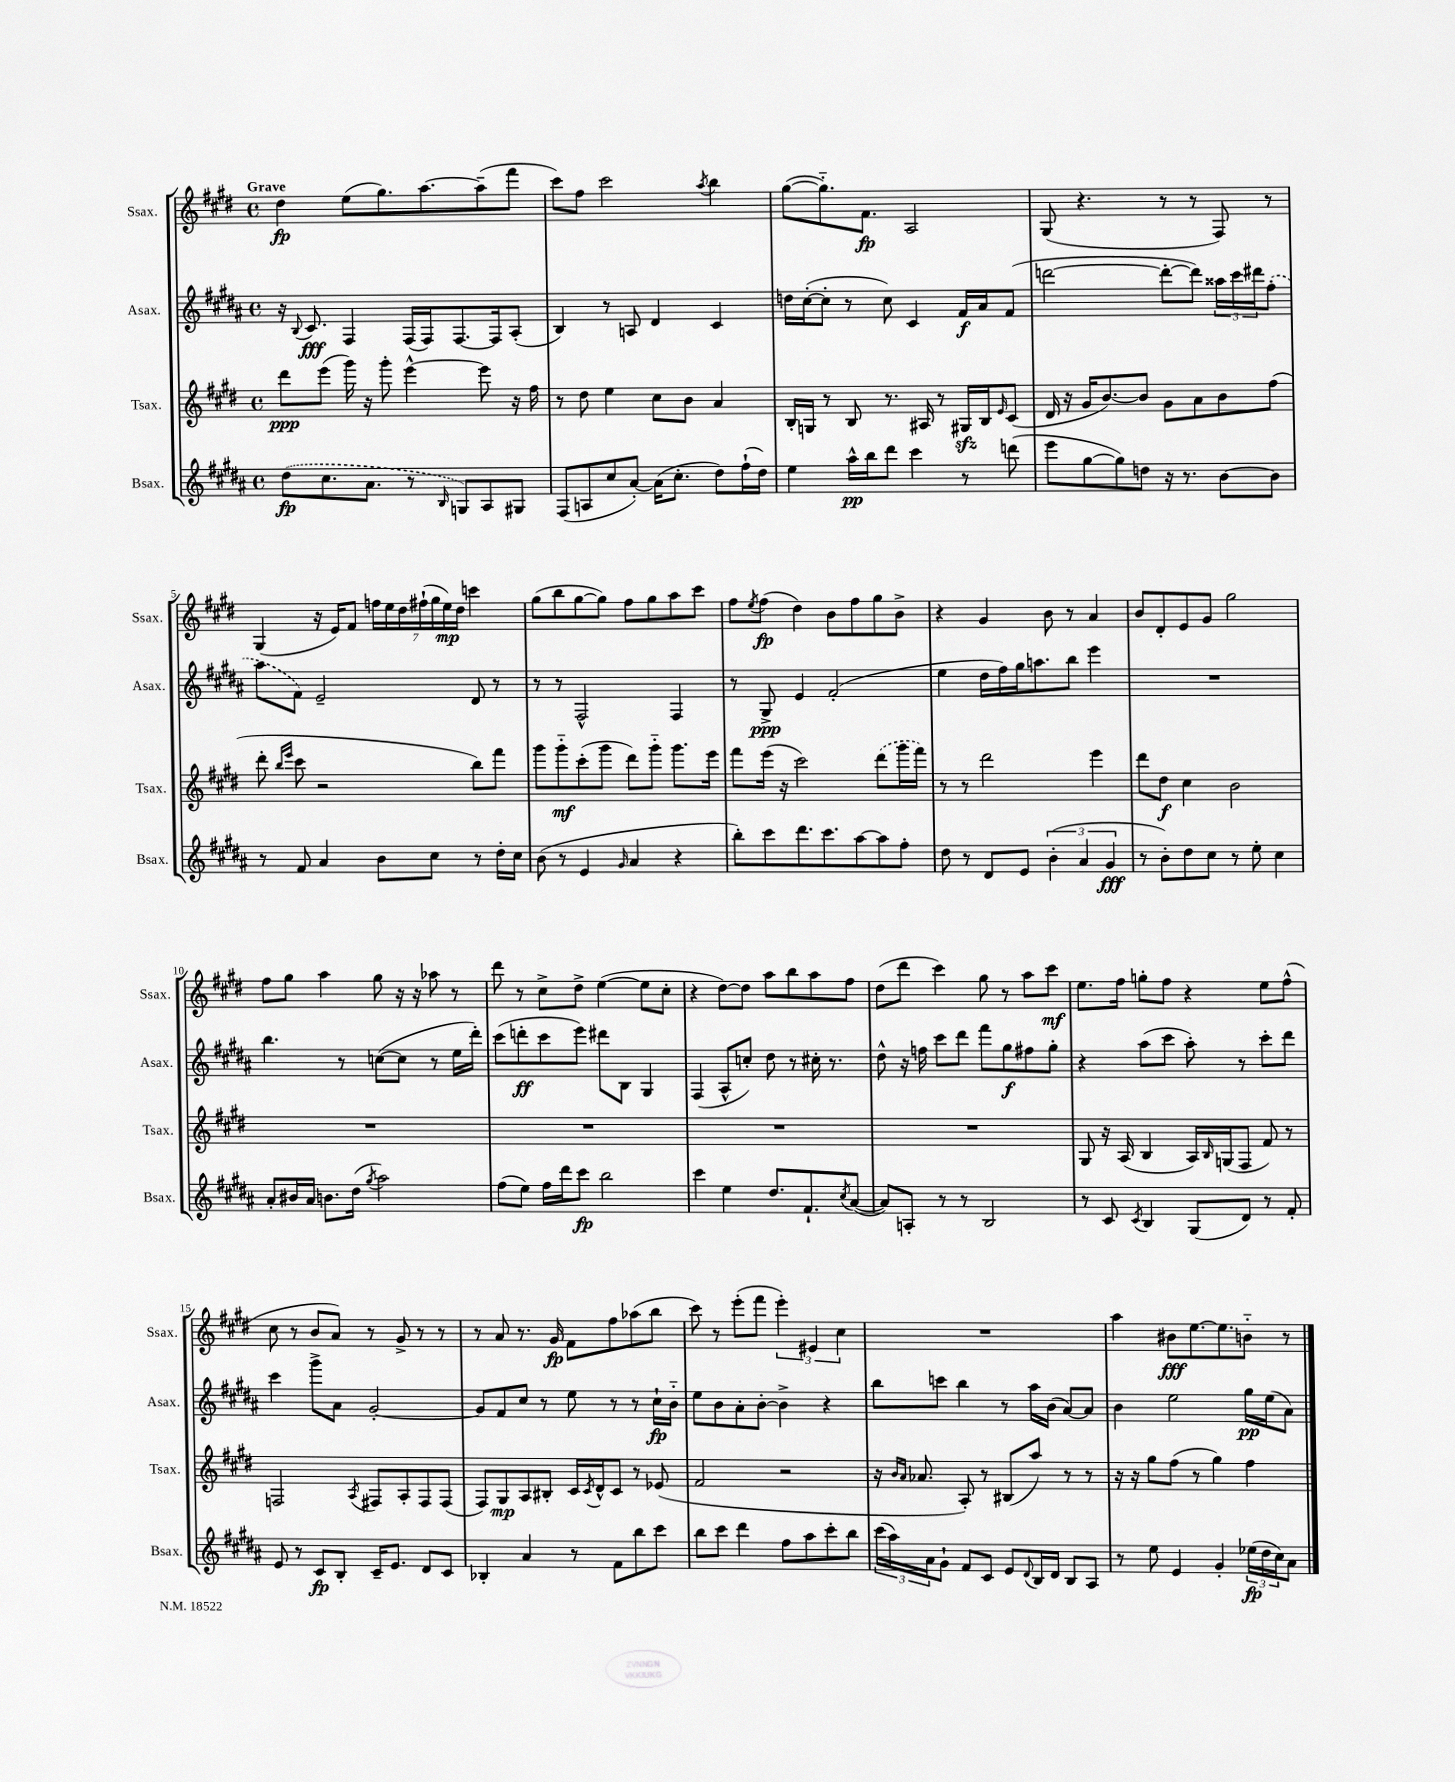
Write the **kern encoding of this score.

**kern	**dynam	**kern	**dynam	**kern	**dynam	**kern	**dynam
*part4	*part4	*part3	*part3	*part2	*part2	*part1	*part1
*staff4	*staff4	*staff3	*staff3	*staff2	*staff2	*staff1	*staff1
*I"Bsax.	*	*I"Tsax.	*	*I"Asax.	*	*I"Ssax.	*
*I'Bsax.	*	*I'Tsax.	*	*I'Asax.	*	*I'Ssax.	*
*clefG2	*	*clefG2	*	*clefG2	*	*clefG2	*
*k[f#c#g#d#a#]	*	*k[f#c#g#d#]	*	*k[f#c#g#d#a#]	*	*k[f#c#g#d#]	*
*M4/4	*	*M4/4	*	*M4/4	*	*M4/4	*
*met(c)	*	*met(c)	*	*met(c)	*	*met(c)	*
=1	=1	=1	=1	=1	=1	=1	=1
!	!	!	!	!	!	!LO:TX:a:B:t=Grave	!
(8dd#\L	fp	8ddd#\L	ppp	16r	.	4dd#\	fp
.	.	.	.	8qqB/	.	.	.
.	.	.	.	8.c#/	fff	.	.
8.cc#\	.	(8eee\J	.	.	.	.	.
.	.	16ggg#\)	.	4F#/	.	(8ee\L	.
8.a#\J	.	16r	.	.	.	.	.
.	.	8ggg#'\	.	.	.	8.gg#\)	.
8r	.	[4eee^^\	.	(16F#/LL	.	.	.
.	.	.	.	16F#/J)	.	[8.aa\	.
16qqB/	.	.	.	.	.	.	.
8Gn/L)	.	.	.	[8.F#/	.	.	.
8A#/	.	8eee\]	.	.	.	(8aa~\]	.
.	.	.	.	16F#/k]	.	.	.
8G#X/J	.	16r	.	(8A#'/J	.	8fff#\J	.
.	.	16ff#\	.	.	.	.	.
=2	=2	=2	=2	=2	=2	=2	=2
(8F#/L	.	8r	.	4B/)	.	8ccc#\L)	.
8An/	.	8dd#\	.	.	.	8ff#\J	.
8cc#/	.	4ee\	.	8r	.	2ccc#\	.
[8a#'/J)	.	.	.	8An/	.	.	.
(16a#\KL]	.	8cc#\L	.	4d#/	.	.	.
8.cc#'\J	.	.	.	.	.	.	.
.	.	8b\J	.	.	.	.	.
.	.	.	.	.	.	8qaa/	.
8dd#\L)	.	4a/	.	4c#/	.	4bb\	.
(16ff#`\L	.	.	.	.	.	.	.
16dd#\JJ)	.	.	.	.	.	.	.
=3	=3	=3	=3	=3	=3	=3	=3
4ee\	.	16B'/LL	.	16ddn\LL	.	([8gg#\L	.
.	.	16Gn/JJ	.	([16cc#'\J	.	.	.
.	.	8r	.	8cc#'\J]	.	8.gg#\])	.
16aa#^^\LL	pp	8B/	.	8r	.	.	.
16bb\J	.	.	.	.	.	8.f#\J	fp
8ddd#\J	.	8.r	.	8cc#\)	.	.	.
4ccc#\	.	.	.	4c#/	.	2A/	.
.	.	16A#X/	.	.	.	.	.
.	.	8r	.	.	.	.	.
8r	.	16G#Xzz/LL	.	16f#/LL	f	.	.
.	.	16B/J	.	16a#/J	.	.	.
.	.	16qqe/	.	.	.	.	.
(8dddn\	.	(8c#/J	.	(8f#/J	.	.	.
=4	=4	=4	=4	=4	=4	=4	=4
8eee\L	.	16d#/	.	[2dddn\	.	(8G#/	.
.	.	16r	.	.	.	.	.
[8gg#\	.	16g#/KL	.	.	.	4.r	.
.	.	[8.b/)	.	.	.	.	.
8gg#\])	.	.	.	.	.	.	.
8ddn\J	.	8b/J]	.	.	.	.	.
16r	.	8g#\L	.	8ddd'\L_	.	8r	.
8.r	.	.	.	.	.	.	.
.	.	8a\	.	8ddd\J])	.	8r	.
[8b\L	.	8b\	.	24aa##X\LL	.	8F#/)	.
.	.	.	.	24ccc#\	.	.	.
.	.	.	.	24ddd#X\J	.	.	.
8b\J]	.	(8ff#\J	.	(8ff#'\J	.	8r	.
!!LO:LB:g=z
=5	=5	=5	=5	=5	=5	=5	=5
8r	.	8ddd#'\	.	8aa#\L	.	(4G#/	.
.	.	16qqbb/LL	.	.	.	.	.
.	.	16qqeee/JJ	.	.	.	.	.
8f#/	.	8ccc#\	.	8f#\J)	.	.	.
4a#/	.	2r	.	2e~/	.	16r	.
.	.	.	.	.	.	16e/KL)	.
.	.	.	.	.	.	8f#/J	.
8b\L	.	.	.	.	.	28ffn\LL	.
.	.	.	.	.	.	28ee\	.
.	.	.	.	.	.	28dd#\	.
.	.	.	.	.	.	(28ff#X`\	.
8cc#\J	.	.	.	.	.	.	.
.	.	.	.	.	.	28gg#\	.
.	.	.	.	.	.	28ee\)	mp
.	.	.	.	.	.	28dd#\JJ	.
8r	.	8bb\L)	.	8d#/	.	4cccn\	.
16dd#'\LL	.	8fff#\J	.	8r	.	.	.
16cc#\JJ	.	.	.	.	.	.	.
=6	=6	=6	=6	=6	=6	=6	=6
(8b\	.	8ggg#\L	.	8r	.	(8gg#\L	.
8r	.	8ggg#\	mf	8r	.	8bb\	.
4e/	.	(8ccc#'\	.	2F#^^/	.	[8gg#\	.
.	.	8ggg#\J	.	.	.	8gg#\J])	.
16qqg#/	.	.	.	.	.	.	.
4a#/	.	8ddd#\L)	.	.	.	8ff#\L	.
.	.	8ggg#\J	.	.	.	8gg#\	.
4r	.	8.ggg#\L	.	4F#/	.	8aa\	.
.	.	.	.	.	.	8ccc#\J	.
.	.	16eee\Jk	.	.	.	.	.
=7	=7	=7	=7	=7	=7	=7	=7
8bb'\L)	.	8fff#\L	.	8r	.	8ff#\L	.
.	.	.	.	.	.	8qee/	.
8ccc#\	.	(16eee\Jk	.	8G#^/	ppp	(8ff#\J	fp
.	.	16r	.	.	.	.	.
8.ddd#\	.	2ccc#\)	.	4e/	.	4dd#\)	.
8.ccc#\	.	.	.	.	.	.	.
.	.	.	.	(2f#'/	.	8b\L	.
[8aa#\	.	.	.	.	.	8ff#\	.
8aa#\]	.	(8ddd#\L	.	.	.	8gg#\	.
8ff#'\J	.	16ggg#\L	.	.	.	8b^\J	.
.	.	16fff#\JJ)	.	.	.	.	.
=8	=8	=8	=8	=8	=8	=8	=8
8dd#\	.	8r	.	4ee\	.	4r	.
8r	.	8r	.	.	.	.	.
8d#/L	.	2ddd#\	.	16dd#\LL	.	4g#/	.
.	.	.	.	16ff#\)	.	.	.
8e/J	.	.	.	16gg#\J	.	.	.
.	.	.	.	8.aan\	.	.	.
(6b'\	.	.	.	.	.	8b\	.
.	.	.	.	8bb\J	.	8r	.
6a#/	.	.	.	.	.	.	.
.	.	4eee\	.	4eee\	.	4a/	.
6g#/	fff	.	.	.	.	.	.
=9	=9	=9	=9	=9	=9	=9	=9
8r	.	8ddd#\L	.	1r	.	8b/L	.
8b'\L)	.	8dd#\J	f	.	.	8d#'/	.
8dd#\	.	4cc#\	.	.	.	8e/	.
8cc#\J	.	.	.	.	.	8g#/J	.
8r	.	2b\	.	.	.	2gg#\	.
8ee'\	.	.	.	.	.	.	.
4cc#\	.	.	.	.	.	.	.
!!LO:LB:g=z
=10	=10	=10	=10	=10	=10	=10	=10
8a#'/L	.	1r	.	4.bb\	.	8ff#\L	.
16b#X/L	.	.	.	.	.	8gg#\J	.
16a#/JJ	.	.	.	.	.	.	.
8.bn\L	.	.	.	.	.	4aa\	.
.	.	.	.	8r	.	.	.
(16dd#\Jk	.	.	.	.	.	.	.
8qgg#/	.	.	.	.	.	.	.
2aa#\)	.	.	.	([8ccn\L	.	8gg#\	.
.	.	.	.	8cc\J]	.	16r	.
.	.	.	.	.	.	16r	.
.	.	.	.	8r	.	8aa-X\	.
.	.	.	.	16ee\LL	.	8r	.
.	.	.	.	16ddd#'\JJ)	.	.	.
=11	=11	=11	=11	=11	=11	=11	=11
(8ff#\L	.	1r	.	(8ccc#\L	.	8ddd#\	.
8ee\J)	.	.	.	8dddn'\	ff	8r	.
16ff#\LL	.	.	.	8ccc#\	.	8cc#^\L	.
16ddd#\J	.	.	.	.	.	.	.
8ccc#\J	fp	.	.	8eee\J)	.	8dd#^\J	.
2bb\	.	.	.	8ddd#X\L	.	([4ee\	.
.	.	.	.	8B\J	.	.	.
.	.	.	.	4G#/	.	8ee\L]	.
.	.	.	.	.	.	8cc#'\J	.
=12	=12	=12	=12	=12	=12	=12	=12
4ccc#\	.	1r	.	(4F#/	.	4r	.
4ee\	.	.	.	8A#^^/L	.	[8dd#\L)	.
.	.	.	.	8ccn'/J)	.	8dd#\J]	.
8.dd#/L	.	.	.	8dd#\	.	8aa\L	.
.	.	.	.	8r	.	8bb\	.
8.f#`/	.	.	.	.	.	.	.
.	.	.	.	16cc#X'\	.	8aa\	.
.	.	.	.	8.r	.	.	.
8qcc#/	.	.	.	.	.	.	.
([8a#/J	.	.	.	.	.	8ff#\J	.
=13	=13	=13	=13	=13	=13	=13	=13
8a#/L])	.	1r	.	8dd#^^\	.	(8dd#\L	.
8An'/J	.	.	.	16r	.	8ddd#\J	.
.	.	.	.	16ffn\	.	.	.
8r	.	.	.	8ccc#\L	.	4ccc#\)	.
8r	.	.	.	8ddd#\J	.	.	.
2B/	.	.	.	8fff#\L	.	8gg#\	.
.	.	.	.	8gg#\	f	8r	.
.	.	.	.	8ff#X\	.	8aa\L	.
.	.	.	.	8gg#'\J	.	8ccc#\J	mf
=14	=14	=14	=14	=14	=14	=14	=14
8r	.	8G#/	.	4r	.	8.ee\L	.
8c#/	.	16r	.	.	.	.	.
.	.	(16A/	.	.	.	16ff#\Jk	.
8qc#/	.	.	.	.	.	.	.
4B/	.	4B/	.	(8aa#\L	.	8ggn'\L	.
.	.	.	.	8ccc#\J	.	8ff#\J	.
(8G#/L	.	16A/LL)	.	8aa#'\)	.	4r	.
.	.	16qqB/	.	.	.	.	.
.	.	(16Gn/J	.	.	.	.	.
8d#/J)	.	8F#/J	.	8r	.	.	.
8r	.	8f#/)	.	8ccc#'\L	.	8ee\L	.
8f#'/	.	8r	.	8ddd#\J	.	(8ff#^^\J	.
!!LO:LB:g=z
=15	=15	=15	=15	=15	=15	=15	=15
8e/	.	2Fn/	.	4ccc#\	.	8cc#\	.
8r	.	.	.	.	.	8r	.
8c#/L	fp	.	.	8ggg#^\L	.	8b/L	.
8B'/J	.	.	.	8a#\J	.	8a/J)	.
.	.	8qA/	.	.	.	.	.
16c#~/KL	.	8F#X/L	.	[2g#'/	.	8r	.
8.e/J	.	.	.	.	.	.	.
.	.	8A'/	.	.	.	8g#^/	.
8d#/L	.	8F#/	.	.	.	8r	.
8c#/J	.	(8F#/J	.	.	.	8r	.
=16	=16	=16	=16	=16	=16	=16	=16
4B-X'/	.	8F#/L)	.	8g#/L]	.	8r	.
.	.	8G#/	mp	8f#/	.	8a/	.
4a#/	.	8A/	.	8cc#/J	.	8.r	.
.	.	8B#X'/J	.	8r	.	.	.
.	.	.	.	.	.	16g#/	fp
8r	.	16c#/LL	.	8ee\	.	8f#\L	.
.	.	8qc#/	.	.	.	.	.
.	.	16d#^^/J	.	.	.	.	.
8f#\L	.	8c#/J	.	8r	.	8ff#\	.
8bb\	.	8r	.	8r	.	(8aa-X\	.
8ccc#\J	.	(8e-X/	.	16cc#`\LL	fp	8bb\J	.
.	.	.	.	16b\JJ	.	.	.
=17	=17	=17	=17	=17	=17	=17	=17
8bb\L	.	2f#/	.	8ee\L	.	8ccc#\)	.
8ccc#\J	.	.	.	8b\	.	8r	.
4ddd#\	.	.	.	8a#'\	.	(8eee'\L	.
.	.	.	.	[8b'\J	.	8fff#\J	.
8ff#\L	.	2r	.	4b^\]	.	6eee'\)	.
8aa#\	.	.	.	.	.	.	.
.	.	.	.	.	.	6e#X/	.
8ccc#'\	.	.	.	4r	.	.	.
.	.	.	.	.	.	6cc#\	.
8bb\J	.	.	.	.	.	.	.
=18	=18	=18	=18	=18	=18	=18	=18
(24ccc#\LL	.	16r	.	8bb\L	.	1r	.
24aa#\)	.	.	.	.	.	.	.
.	.	16qqb/LL	.	.	.	.	.
.	.	16qqa/JJ	.	.	.	.	.
.	.	8.a-X/	.	.	.	.	.
24a#\J	.	.	.	.	.	.	.
8g#`\J	.	.	.	8cccn\J	.	.	.
8f#/L	.	8A'/)	.	4bb\	.	.	.
8c#/J	.	8r	.	.	.	.	.
8e/L	.	(8B#X/L	.	8r	.	.	.
8qqd#/	.	.	.	.	.	.	.
16B/L	.	8aa/J)	.	16aa#\LL	.	.	.
16d#/JJ	.	.	.	(16b\JJ	.	.	.
8B/L	.	8r	.	[8a#/L)	.	.	.
8A#/J	.	8r	.	8a#/J]	.	.	.
=19	=19	=19	=19	=19	=19	=19	=19
8r	.	16r	.	4b\	.	4aa\	.
.	.	16r	.	.	.	.	.
8ee\	.	8gg#\L	.	.	.	.	.
4e/	.	(8ff#\J	.	2ee\	.	8b#X\L	fff
.	.	8r	.	.	.	[8.ee\	.
4g#'/	.	4gg#\)	.	.	.	.	.
.	.	.	.	.	.	8.ee\]	.
(24ee-X\LL	fp	4ff#\	.	16gg#\LL	pp	8bn\J	.
24dd#\	.	.	.	.	.	.	.
.	.	.	.	(16ee\J	.	.	.
24cc#\J)	.	.	.	.	.	.	.
8a#\J	.	.	.	8a#\J)	.	8r	.
==	==	==	==	==	==	==	==
*-	*-	*-	*-	*-	*-	*-	*-
